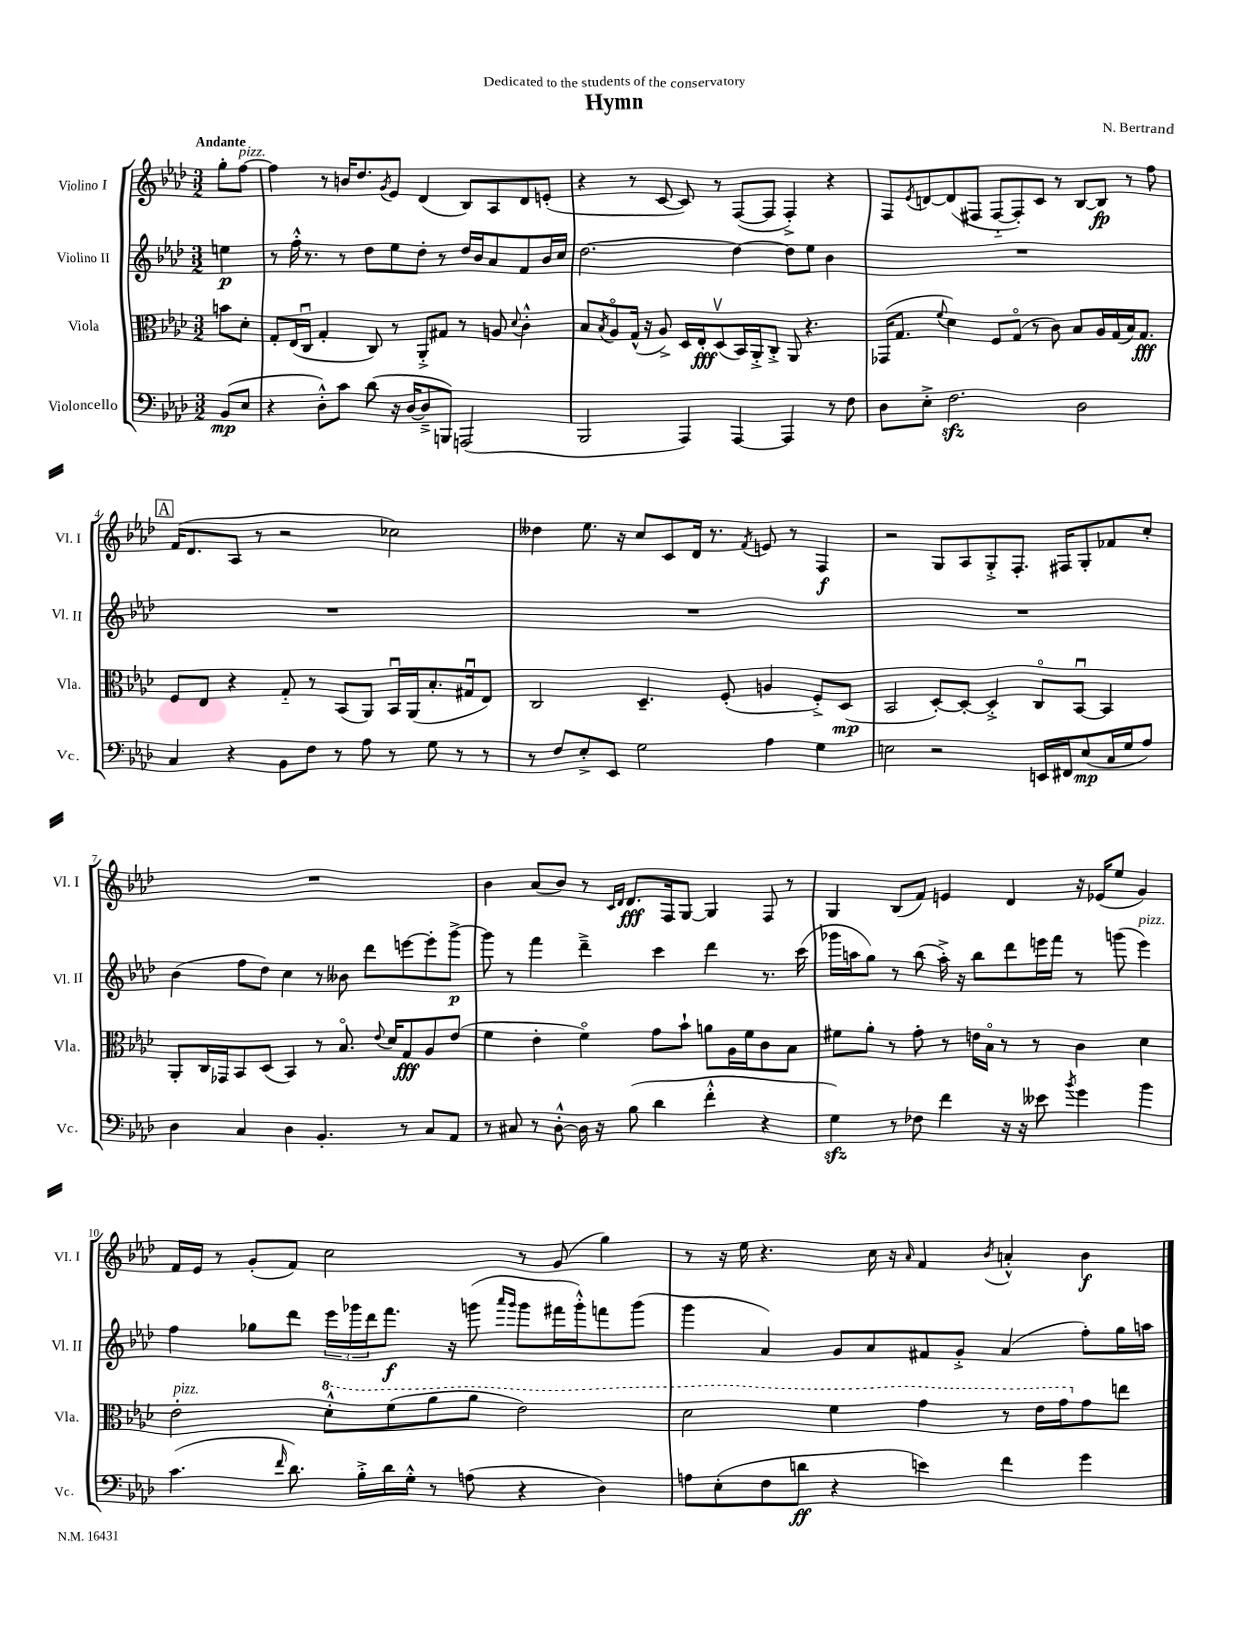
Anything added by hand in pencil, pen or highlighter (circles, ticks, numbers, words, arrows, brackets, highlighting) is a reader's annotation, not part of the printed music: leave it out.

**kern	**kern	**kern	**kern
*staff4	*staff3	*staff2	*staff1
*clefF4	*clefC3	*clefG2	*clefG2
*k[b-e-a-d-]	*k[b-e-a-d-]	*k[b-e-a-d-]	*k[b-e-a-d-]
*M3/2	*M3/2	*M3/2	*M3/2
(8BB-	8b	4ee	8gg'
8E-	8d-'	.	[8ff
=	=	=	=
4r	8G'	8r	4ff]
.	(16E-	16ff'^^	.
.	16Cu	8.r	.
8D-'^^)	4G'	.	8r
8c	.	8r	16b
.	.	.	8.dd-
(8d-	8C)	8dd-	.
.	.	.	8qg
16r	8r	8ee-	8e-
[16D-	.	.	.
8D-~^]	8AA-'^	8dd-'	(4d-
8BBB)	8G#	8r	.
(2AAA	8r	16dd-	8B-)
.	.	16b-	.
.	8A	8a-	8A-
.	8qqd-	.	.
.	4c'^^	8f	8d-
.	.	16b-	(8e'
.	.	16cc	.
=	=	=	=
2BBB-	8B-	[2.dd-	4r
.	8qB-	.	.
.	8A-o	.	.
.	(16G^^	.	8r
.	16r	.	.
.	8A-^)	.	[8c
4AAA-)	16D-	.	8c])
.	16E-'	.	.
.	(8D-v	.	8r
[4AAA-	16BB-)	4dd-_	([8F
.	16AA-'^	.	.
.	8C'^	.	8F]
4AAA-]	8AA-	8dd-]	4F'^)
.	4.r	8ee-	.
8r	.	4b-	4r
8F	.	.	.
=	=	=	=
8D-	(16GG-	1.r	8F
.	8.G	.	.
.	.	.	8qe-
8E-'^	.	.	[8d
.	8qqf	.	.
2.F	4d-)	.	(8d]
.	.	.	8F#
.	8F	.	[8F#'~
.	(8Go	.	8F#'])
.	8r	.	8c
.	8c)	.	8r
2D-	8B-	.	[8B-
.	16A-	.	8B-]
.	(16G	.	.
.	16B-)	.	8r
.	8.G	.	.
.	.	.	8ff
=	=	=	=
4C	8F	1.r	(16f
.	.	.	8.d-
.	8E-	.	.
4r	4r	.	8A-
.	.	.	8r
8BB-	8G'~	.	2r
8F	8r	.	.
8r	(8BB-	.	.
8A-	8AA-)	.	.
8r	16BB-u	.	2cc-)
.	(16AA-	.	.
8G	8.B-'	.	.
8r	.	.	.
.	16G#u	.	.
8r	8E-)	.	.
=	=	=	=
8r	2C	1.r	4dd--
8F	.	.	.
8E-'^	.	.	8.ee-
8EE-	.	.	.
.	.	.	16r
2G	4.D-~	.	8cc
.	.	.	8c
.	.	.	16d-
.	.	.	8.r
.	(8F'	.	.
.	.	.	8qf
4A-	4A	.	8e
.	.	.	8r
4G	8F'^)	.	4F
.	(8D-	.	.
=	=	=	=
2E	2BB-	1.r	2r
2r	[8D-')	.	8G
.	8D-'_	.	8A-
.	4D-'^]	.	8G'^
.	.	.	8.F'
16EE	8Co	.	.
16FF#	.	.	16F#
(8E	[8BB-u	.	8G'
16C	4BB-]	.	8f-
16G	.	.	.
8A-)	.	.	8cc'
=	=	=	=
4D-	8AA-'	(4b-	1.r
.	16C	.	.
.	16GG-	.	.
4C	8BB-	8ff	.
.	(8D-	8dd-)	.
4D-	4BB-)	4cc	.
4.BB-'	8r	8r	.
.	8.B-o	8b--	.
.	.	8ddd-	.
.	8qqe-	.	.
.	16d-	.	.
8r	8G	[8eee	.
8C	8A-	8eee']	.
8AA-	(8e-	[8ggg^	.
=	=	=	=
8r	4f	8ggg]	4b-
8C#	.	8r	.
8r	4e-'	4fff	(8a-
[8D-'^^	.	.	8b-)
16D-]	4fo)	4ddd-~^	8r
16r	.	.	.
.	.	.	16qqc
.	.	.	16qqd-
(8B-	.	.	8.d-
4d-	8g	4ccc	.
.	.	.	16F
.	8b-`	.	[8G
4f'^^	8a	4ddd-	4G]
.	16A-	.	.
.	16f	.	.
4r	8c	8.r	8F
.	8B-	.	8r
.	.	(16ccc	.
=	=	=	=
4G)	8f#	16ggg-	4G
.	.	16aa	.
.	8a-'	8gg)	.
8r	8r	8r	(8B-
8F-	8g'	(8bb-	8f)
4f	8r	16aa'^)	4e
.	.	16r	.
.	16e	8bb-	.
.	16B-o	.	.
16r	8r	8ddd-	4d-
16r	.	.	.
8e--	8r	16eee	.
.	.	16fff	.
8qb-	.	.	.
4g	4c	8r	16r
.	.	.	(16e-
.	.	(8ggg	8ee-
4b-	4d-	4eee)	4g)
=	=	=	=
(4.c	2e-'	4ff	16f
.	.	.	16e-
.	.	.	8r
.	.	8gg-	(8g'
16qqf	.	.	.
8.d-)	.	8ddd-	8f)
.	8dd-'^^	24eee-	2cc
.	.	24ggg-	.
16B-'^	.	.	.
.	.	24ddd-	.
16d-	(8ff	8.fff	.
16G'^^	.	.	.
8r	8aa-	.	.
.	.	16r	.
(8A	8aa-	(8ggg	.
.	.	16qqaaa-	.
.	.	16qqggg	.
4r	2ee-)	8ggg	8r
.	.	16fff#	(8g
.	.	16ggg'^^)	.
4D-)	.	8fff	4gg)
.	.	(8ggg	.
=	=	=	=
8A	2dd-	4ggg	8r
(8E-'	.	.	16r
.	.	.	16ee-
8F	.	4a-)	4.r
8d	.	.	.
4r	4ff	8g	.
.	.	8a-	16cc
.	.	.	16r
.	.	.	16qqa-
4e)	4gg	8f#	4f
.	.	8g'^	.
.	.	.	8qb-
4f	8r	(4a-	4a'^^
.	16ee-	.	.
.	16gg	.	.
4g	8g	8ff')	4b-
.	8ee	16gg	.
.	.	16aa	.
==	==	==	==
*-	*-	*-	*-
